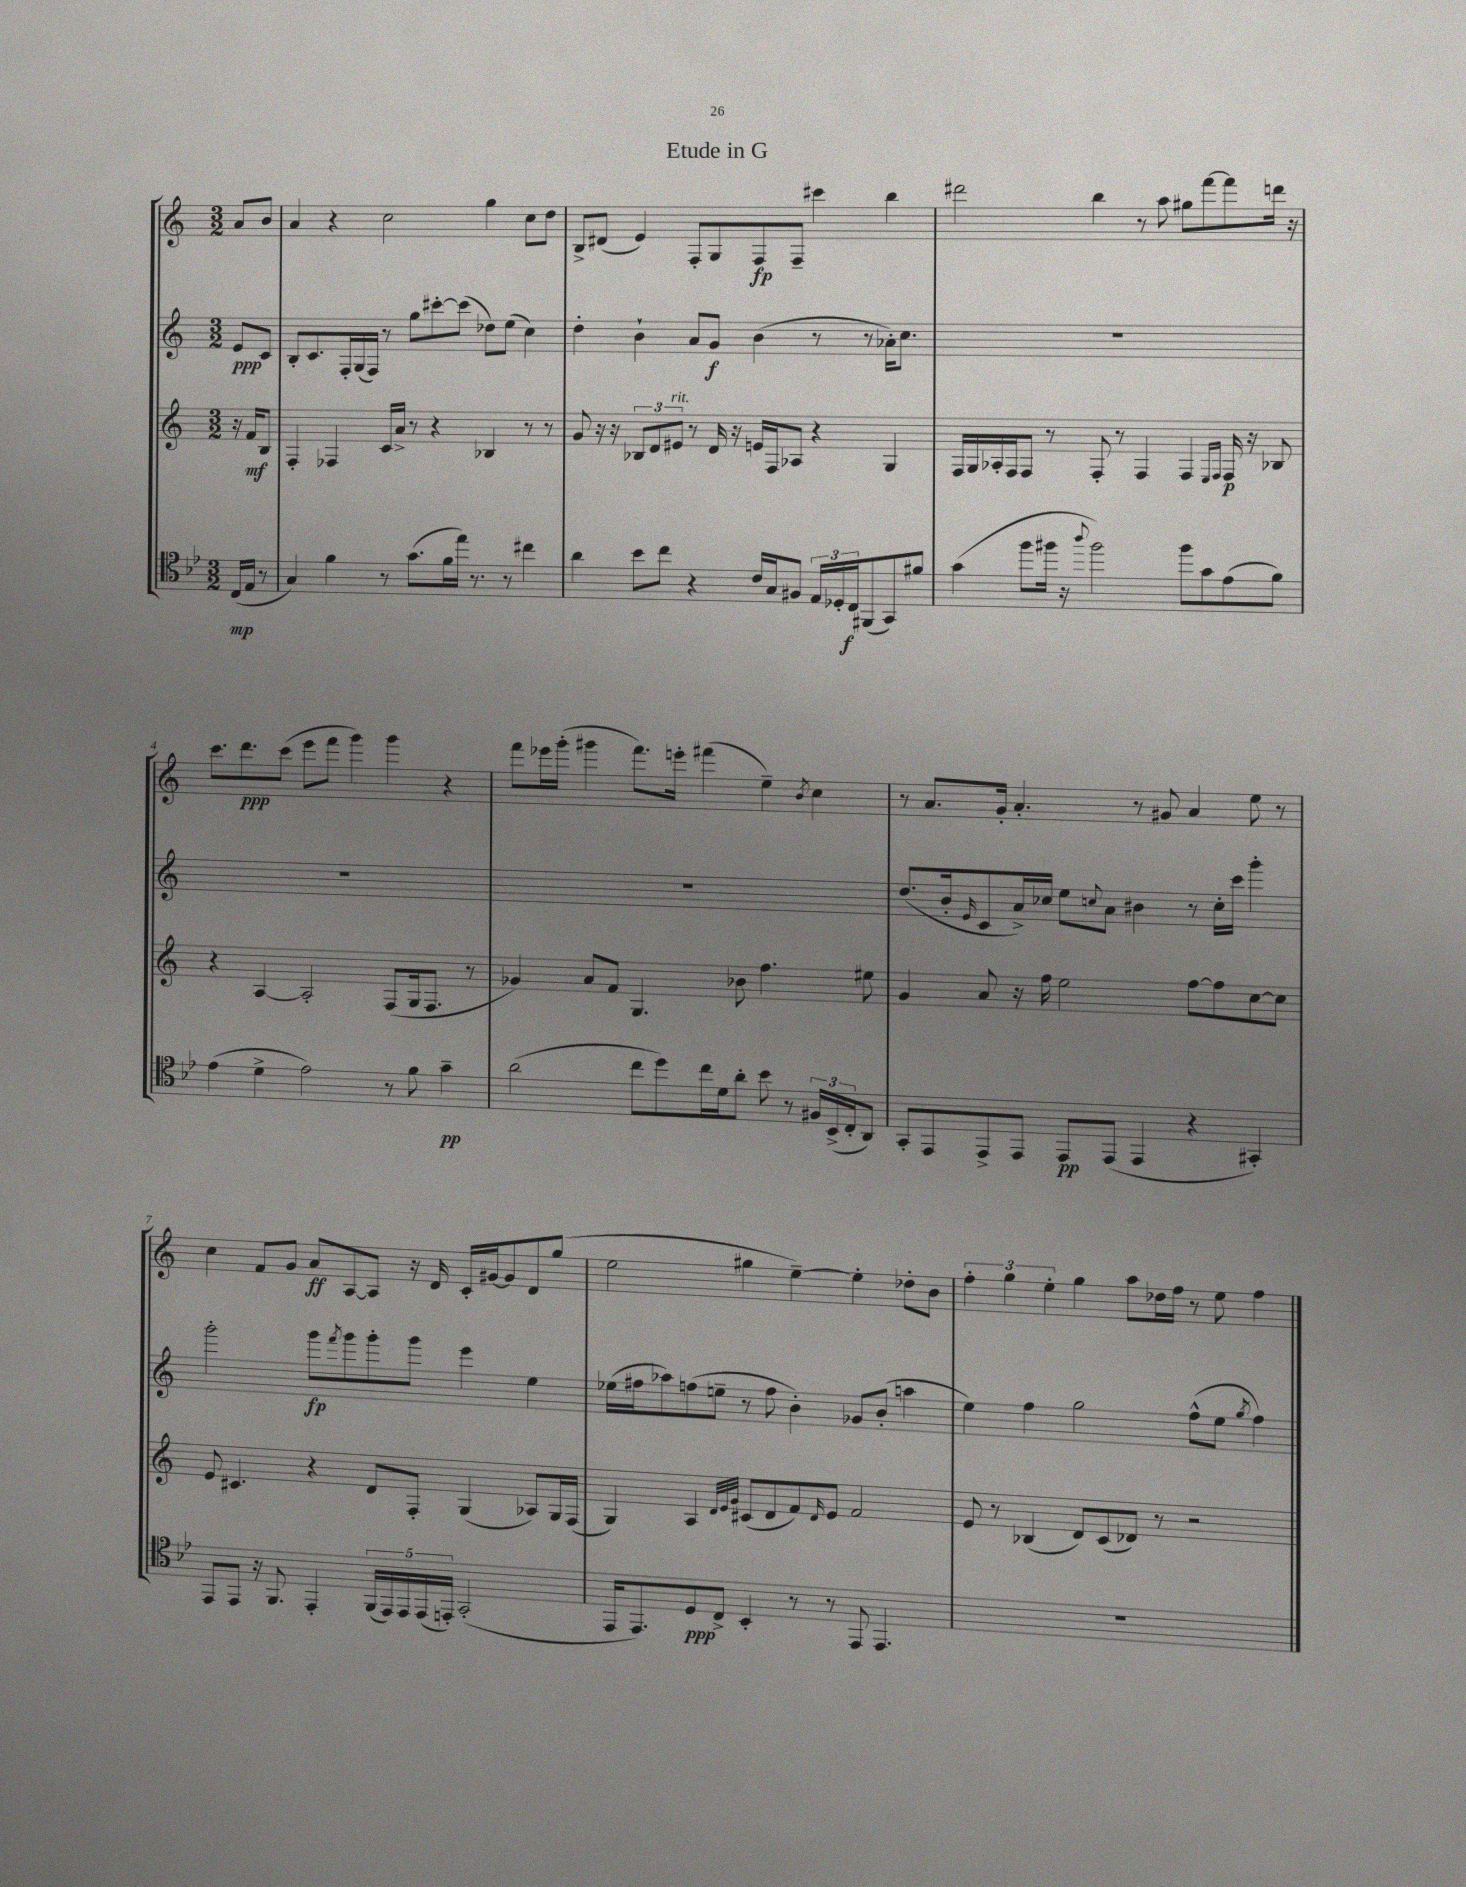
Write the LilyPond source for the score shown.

\header { title = "Etude in G" }
<<
\new StaffGroup <<
\new Staff = "s0" {
    \clef treble \key c \major \numericTimeSignature \time 3/2 \partial 4
    a'8 b'8 |
    a'4 r4 c''2 g''4 c''8 d''8 |
    b8-> dis'8( e'4) f8-. g8 f8\fp f8-- cis'''4 b''4 |
    dis'''2 b''4 r8 a''8 gis''8 f'''8~ f'''8 d'''16 r16 |
    c'''8. d'''8.\ppp c'''8( e'''8 f'''8 g'''4) g'''4 r4 |
    f'''8 ees'''16 g'''16-.( gis'''4 f'''8.) e'''16-. fis'''4( e''4--) \acciaccatura { b'8 } c''4 |
    r8 a'8. g'16-. a'4.-. r8 gis'8 a'4 e''8 r8 |
    c''4 f'8 g'8 a'8\ff a8~ a8 r16 d'16 c'16-. gis'16~ gis'8 d'8 g''8( |
    e''2 gis''4 e''4~--) e''4-. des''8-. b'8 |
    \tuplet 3/2 { f''4-. g''4 e''4-. } g''4 a''8 des''16 f''16 r8 e''8 f''4 \bar "|." |
}
\new Staff = "s1" {
    \clef treble \key c \major \numericTimeSignature \time 3/2 \partial 4
    e'8\ppp c'8 |
    b8-. c'8. f16-. g16( f16) r8 g''8 cis'''8~-. cis'''8( des''8) e''8( c''4) |
    d''4-. b'4-! a'8 g'8\f b'4( r8 r8 aes'16-.) c''8. |
    R1. |
    R1. |
    R1. |
    d''8.( b'16-. \grace { e'16 } c'8 a'16->) ces''16 e''8 \appoggiatura { c''8 } a'8 bis'4 r8 c''16-. c'''16 g'''4-. |
    g'''2-. g'''8\fp \acciaccatura { f'''8 } g'''8 g'''8-. g'''8 e'''4 e''4 |
    ees''16( fis''16 aes''8) f''8( e''8-- r8 f''8 b'4-.) ges'8 b'8-.( a''4 |
    e''4) f''4 g''2 f''8-^( e''8 \acciaccatura { g''8 } f''4) \bar "|." |
}
\new Staff = "s2" {
    \clef treble \key c \major \numericTimeSignature \time 3/2 \partial 4
    r16 f'16\mf b8 |
    f4-. fes4 c'16 a'16-> r8 r4 bes4 r8 r8 |
    g'8 r16 r16 \tuplet 3/2 { bes8 d'8 eis'8^\markup { \italic "rit." } } r8 d'16 r16 e'16 f16 aes8 r4 g4 |
    f16 g16 aes16-. f16 f8 r8 f8-. r8 f4 f4 \grace { e16 f16 } f16\p r16 bes8 |
    r4 a4~ a2-. f8( g16 f8. r8 |
    ges'4) a'8 f'8 g4. bes'8 f''4. eis''8 |
    g'4 a'8 r16 f''16 e''2 f''8~ f''8 c''8~ c''8 |
    e'8 cis'4. r4 d'8 f8-. g4( aes8) g16 f16( |
    g4) a4 \grace { d'32 e'32 g'32 } cis'8( d'8 f'8) \grace { d'16 } e'8 f'2 |
    e'8 r8 bes4( d'8) c'8( des'8) r8 r2 \bar "|." |
}
\new Staff = "s3" {
    \clef tenor \key bes \major \numericTimeSignature \time 3/2 \partial 4
    c16\mp( ees16 r8 |
    g4) f'4 r8 g'8.( f'16 ees''16) r8. r8 cis''4 |
    a'4 bes'8 c''8 r4 c'16 g16 fis8 \tuplet 3/2 { ees16 des16-. c16\f } fis,8( g,8) fis'8 |
    g'4( f''8 fis''16 r16 \appoggiatura { a''8 } fis''2) fis''8 g'8 ees'8( f'8) |
    ees'4( d'4-> ees'2) r8 f'8 g'4--\pp |
    a'2( c''8 d''8) c''16 d'16 a'8-. bes'8 r8 \tuplet 3/2 { fis16 bes,16->( c16-. } a,8) |
    g,8-. ees,8 ees,8-> ees,8 ees,8\pp ees,8( ees,4 r4 gis,4-.) |
    ees,8 ees,8 r16 f,8. ees,4-. \tuplet 5/4 { f,16( ees,16) ees,16 ees,16( e,16-.) } g,2-.( |
    ees,16 ees,8.) d8\ppp c8-> bes,4-. r8 r8 ees,8 ees,4. |
    R1. \bar "|." |
}
>>
>>
